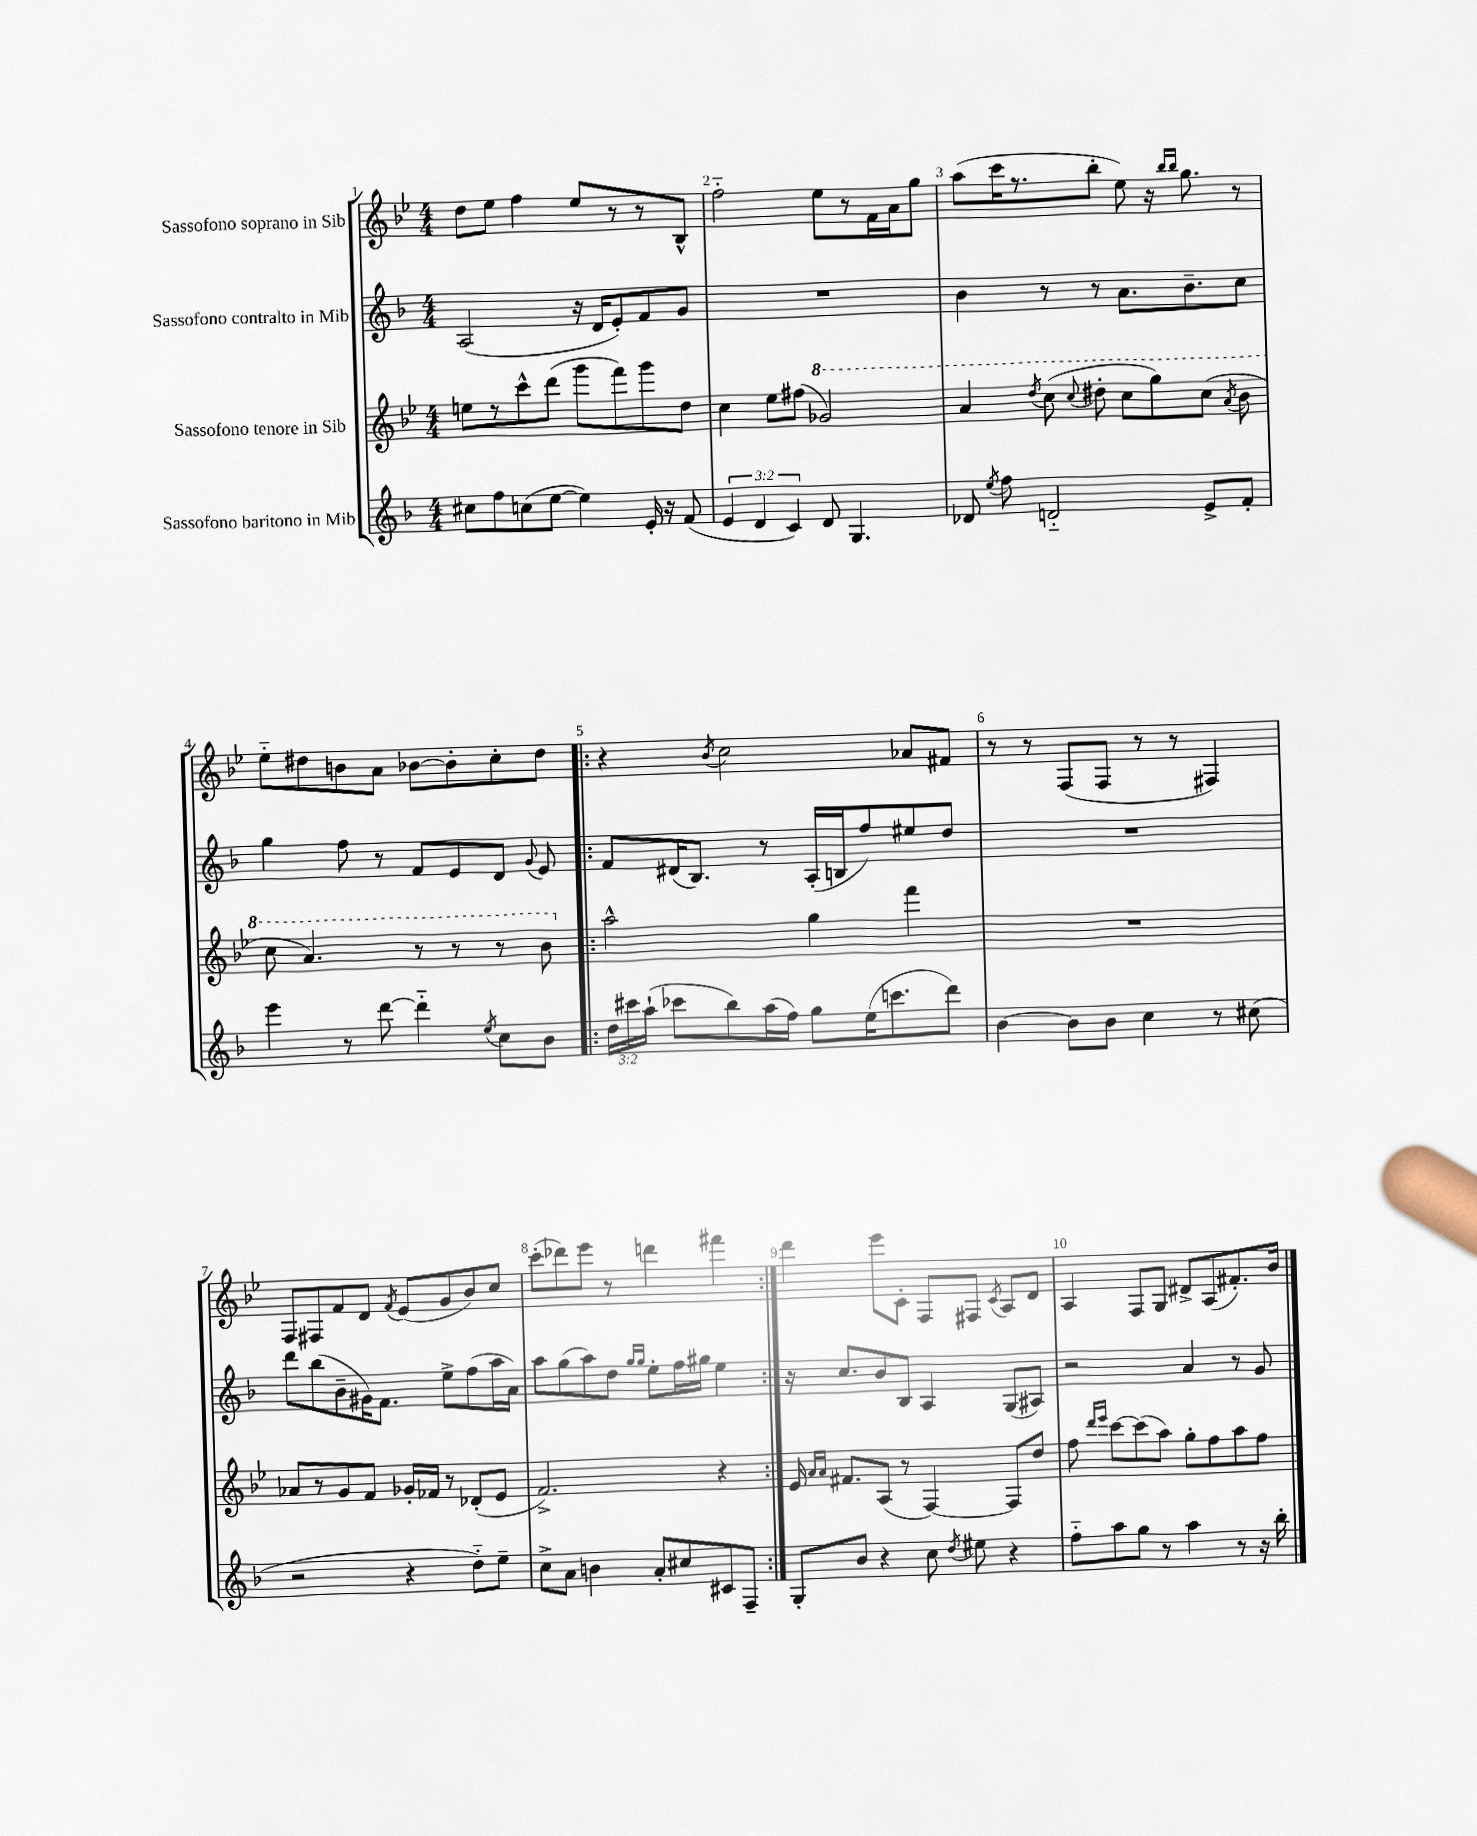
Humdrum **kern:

**kern	**kern	**kern	**kern
*staff4	*staff3	*staff2	*staff1
*clefG2	*clefG2	*clefG2	*clefG2
*k[b-]	*k[b-e-]	*k[b-]	*k[b-e-]
*M4/4	*M4/4	*M4/4	*M4/4
8cc#\L	8ee\L	(2A/	8dd\L
8ff\	8r	.	8ee-\J
(8cc\	8ccc^^\	.	4ff\
[8ee\J	(8ddd\J	.	.
4ee\])	8ggg\L	16r	8ee-/L
.	.	16d/LK	.
.	8fff\)	8e'/)	8r
16e'/	8ggg\	8f/	8r
16r	.	.	.
(8f/	8dd\J	8g/J	8B-^^/J
=	=	=	=
6e/	4cc\	1r	2ff'~\
6d/	.	.	.
.	8ee-\L	.	.
6c/)	.	.	.
.	(8ff#\J	.	.
8d/	2gg-/)	.	8ee-\L
4.G/	.	.	8r
.	.	.	16f\L
.	.	.	16a\J
.	.	.	8gg\J
=	=	=	=
8d-/	4aa/	4b-\	(8aa\L
8qee/	.	.	.
8ff\	.	.	16ccc\K
.	.	.	8.r
.	8qddd/	.	.
2d'~/	(8ccc\	8r	.
.	8qqccc/	.	.
.	8ddd#'\	8r	8bb-'\J
.	8ccc\L	8.a\L	8ee-\)
.	8ggg\)	.	16r
.	.	.	16qqbb-/LL
.	.	.	16qqbb-/JJ
.	.	8.b-~\	8.gg\
8e^/L	(8ccc\J	.	.
.	8qaa/	.	.
8f'/J	8bb-\	8cc\J	8r
=	=	=	=
4eee\	8ccc\	4gg\	8ee-'~\L
.	4.aa/)	.	8dd#\
8r	.	8ff\	8b\
[8ddd\	.	8r	8a\J
4ddd'~\]	8r	8f/L	[8b-\L
.	8r	8e/	8b-'\]
8qee/	.	.	.
8cc\L	8r	8d/J	8cc'\
.	.	8qqg/	.
8b-\J	8bb-\	8e/	8dd#\J
=!|:	=!|:	=!|:	=!|:
24dd\LL	2aa^^\	8f/L	4r
24ccc#\	.	.	.
(24aa`\JJ	.	.	.
8ccc-\L	.	(16d#/K	.
.	.	8.B-/J)	.
.	.	.	8qb-/
8bb-\)	.	.	2cc\
(16aa\L	.	8r	.
16ff\JJ)	.	.	.
8gg\L	4gg\	(16A'/LL	.
.	.	16B/J	.
(16ee\K	.	8ff/)	.
8.ccc\	.	.	.
.	4fff\	8ee#/	8a-/L
8ddd\J)	.	8dd/J	8f#/J
=	=	=	=
[4b-\	1r	1r	8r
.	.	.	8r
8b-\]L	.	.	(8F/L
8b-\J	.	.	8F/J
4cc\	.	.	8r
.	.	.	8r
8r	.	.	4F#/)
(8cc#\	.	.	.
=	=	=	=
2r	8a-/L	8ddd\L	8F/L
.	8r	(8bb-\	8F#/
.	8g/	8b-~\	8f/
.	8f/J	16g#\K)	8d/J
.	.	8.f\J	.
.	.	.	8qf/
4r	16g-'/LL	.	(8e-/L
.	16f-/JJ	.	.
.	8r	8ee^\L	8g/
8dd'~\L)	(8d-'/L	(8ff\	8b-/)
8ee~\J	8e-/J	16aa\L	8cc/J
.	.	16a\JJ)	.
=	=	=	=
8cc^\L	2.f^/)	8aa\L	(8ccc'\L
8a\J	.	(8gg\	8ddd-\)
4b\	.	8aa\)	8eee-\J
.	.	8dd\J	8r
.	.	16qqgg/LL	.
.	.	16qqgg/JJ	.
8a'/L	.	8ee'\L	4ddd\
8cc#/	.	16ff\L	.
.	.	16gg#\JJ	.
8c#/	4r	4ee\	4fff#\
8F~/J	.	.	.
=:|!	=:|!	=:|!	=:|!
8G'/L	16e-/	16r	4ddd\
.	16qqa/LL	.	.
.	16qqa/JJ	.	.
.	8.f#/L	8.cc/L	.
8b-/J	.	.	.
4r	(8A/J	8b-/	8eee-\L
.	8r	8B-/J	8c'\J
8cc\	[4F/)	4A/	8F/L
8qdd/	.	.	.
8ee#\	.	.	8F#/J
.	.	.	8qc/
4r	8F/]L	(8G/L	8A/L
.	8dd/J	8A#/J)	8d/J
=	=	=	=
8ff'~\L	8ff\	2r	4A/
.	16qqddd/LL	.	.
.	16qqeee-/JJ	.	.
8aa\	[8ccc\L	.	.
8gg\J	(8ccc\]	.	8F/L
8r	8aa\J)	.	8G/J
4aa\	8gg'\L	4a/	8d#^/L
.	8ff\	.	(8A/
8r	8aa\	8r	8.f#'/)
16r	8ff\J	8g/	.
16bb-'\	.	.	16b-/Jk
==	==	==	==
*-	*-	*-	*-
